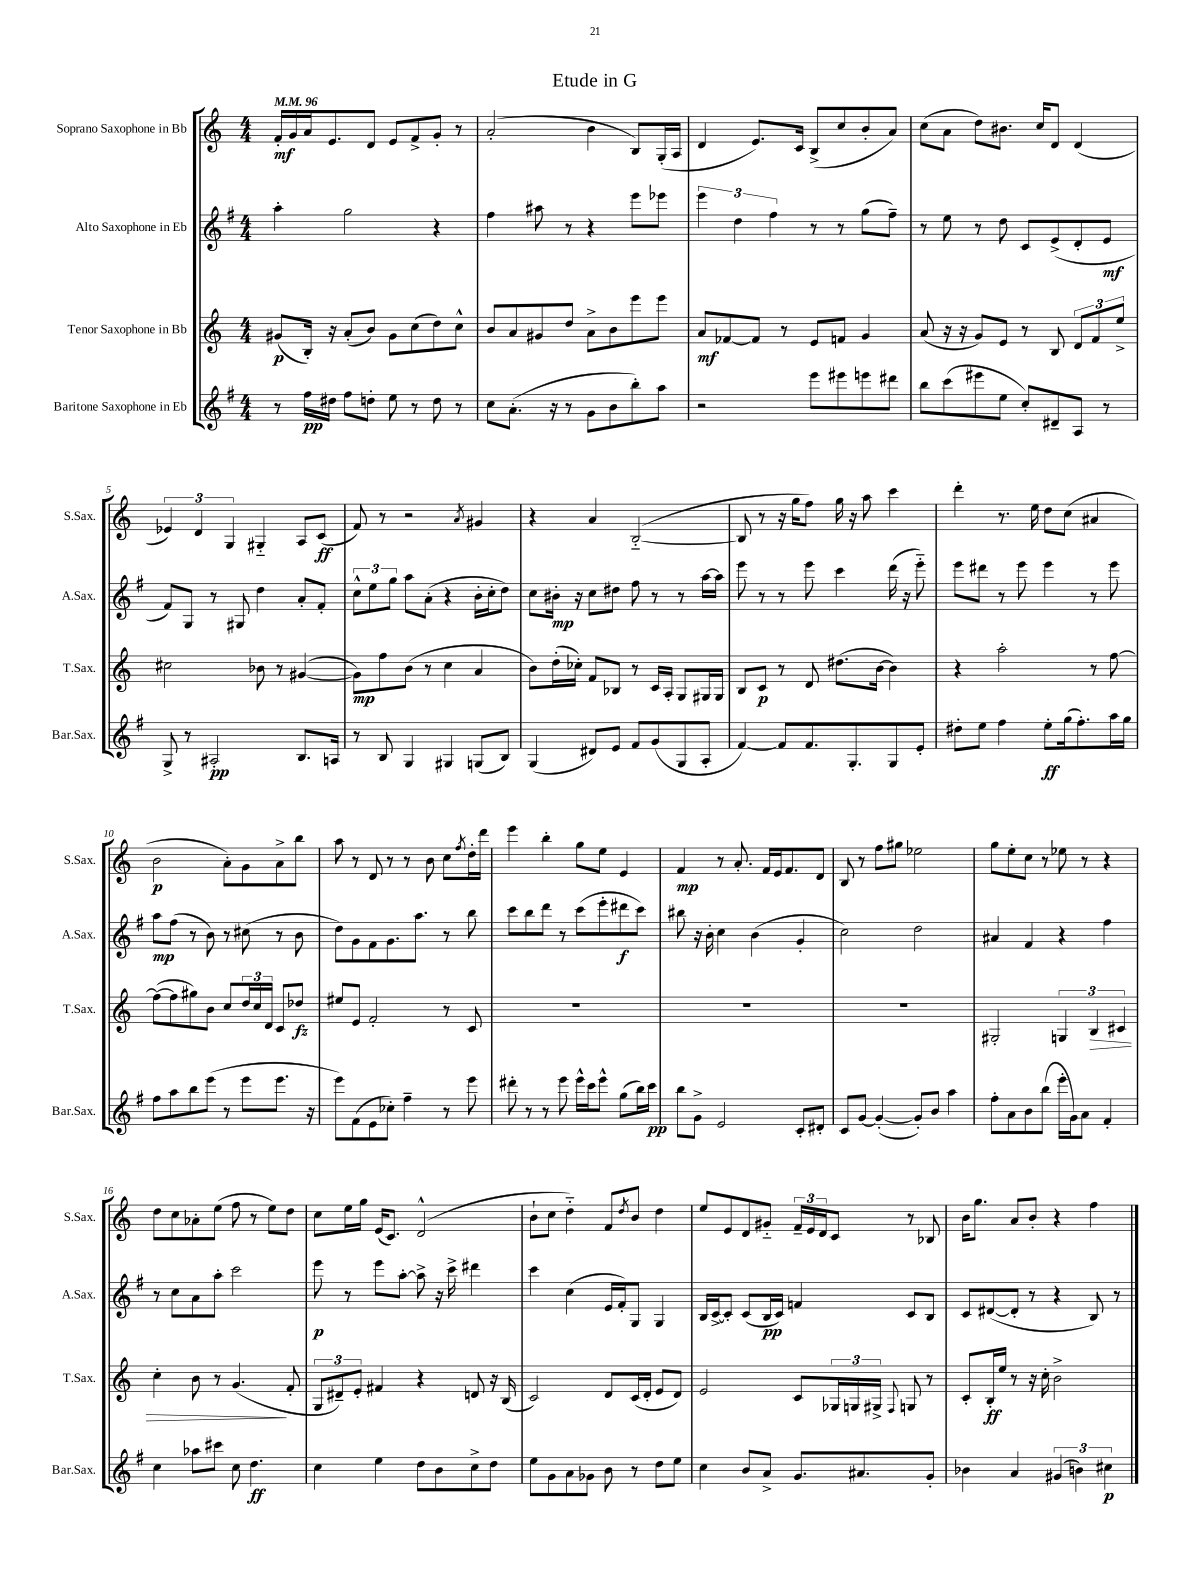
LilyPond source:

\header { title = "Etude in G" }
<<
\new StaffGroup <<
\new Staff = "s0" \with { instrumentName = "Soprano Saxophone in Bb" shortInstrumentName = "S.Sax." } {
    \clef treble \key c \major \numericTimeSignature \time 4/4 \tempo 4 = 96
    f'16-.\mf g'16 a'16 e'8. d'8 e'8 f'8-> g'8-. r8 |
    a'2-.( b'4 b8) g16-.( a16 |
    d'4 e'8.) c'16 b8->( c''8 b'8-. a'8) |
    c''8( a'8 d''8) bis'8. c''16 d'8 d'4( |
    \tuplet 3/2 { ees'4) d'4 g4 } gis4-_ a8 c'8\ff( |
    f'8) r8 r2 \acciaccatura { a'8 } gis'4 |
    r4 a'4 b2~-_( |
    b8 r8 r16 g''16 f''8) g''16 r16 a''8 c'''4 |
    d'''4-. r8. e''16 d''8 c''8( ais'4 |
    b'2\p a'8-.) g'8 a'8-> b''8 |
    a''8 r8 d'8 r8 r8 b'8 c''8 \acciaccatura { f''8 } d''16-. d'''16 |
    e'''4 b''4-. g''8 e''8 e'4 |
    f'4\mp r8 a'8.-. f'16 e'16 f'8. d'8 |
    b8 r8 f''8 gis''8 ees''2 |
    g''8 e''8-. c''8 r8 ees''8 r8 r4 |
    d''8 c''8 aes'8-. e''8( f''8 r8 e''8) d''8 |
    c''8 e''16 g''16 e'16( c'8.) d'2-^( |
    b'8-! c''8 d''4-_) f'8 \acciaccatura { d''8 } b'8 d''4 |
    e''8 e'8 d'8 gis'8-_ \tuplet 3/2 { f'16-- e'16 d'16 } c'8 r8 bes8 |
    b'16 g''8. a'8 b'8-. r4 f''4 \bar "|." |
}
\new Staff = "s1" \with { instrumentName = "Alto Saxophone in Eb" shortInstrumentName = "A.Sax." } {
    \clef treble \key g \major \numericTimeSignature \time 4/4
    a''4-. g''2 r4 |
    fis''4 ais''8 r8 r4 e'''8 ees'''8 |
    \tuplet 3/2 { e'''4 d''4 fis''4 } r8 r8 g''8( fis''8--) |
    r8 e''8 r8 d''8 c'8 e'8->( d'8-. e'8\mf |
    fis'8) g8 r8 gis8 d''4 a'8-. fis'8-. |
    \tuplet 3/2 { c''8-^ e''8 g''8 } a''8 a'8-.( r4 b'16-. c''16-. d''8) |
    c''8 bis'16-.\mp r16 c''8 dis''8 fis''8 r8 r8 a''16~ a''16 |
    e'''8 r8 r8 e'''8 c'''4 d'''16( r16 e'''8-_) |
    e'''8 dis'''8 r8 e'''8 e'''4 r8 e'''8 |
    a''8\mp fis''8( r8 b'8) r8 cis''8( r8 b'8 |
    d''8) g'8 fis'8 g'8. a''8. r8 b''8 |
    c'''8 b''8 d'''8 r8 c'''8( e'''8-. dis'''8\f c'''8) |
    bis''8 r16 b'16-. c''4 b'4( g'4-. |
    c''2) d''2 |
    ais'4 fis'4 r4 fis''4 |
    r8 c''8 a'8 a''8-. c'''2 |
    e'''8\p r8 e'''8 a''8~-. a''8-> r16 c'''16-> dis'''4 |
    c'''4 c''4( e'16 fis'16-.) g8 g4 |
    b16 c'16~-> c'8-. c'8( b16\pp c'16) f'4 c'8 b8 |
    c'8 dis'8~( dis'8-. r8 r4 b8) r8 \bar "|." |
}
\new Staff = "s2" \with { instrumentName = "Tenor Saxophone in Bb" shortInstrumentName = "T.Sax." } {
    \clef treble \key c \major \numericTimeSignature \time 4/4
    gis'8\p( b16-.) r16 a'8-.( b'8) gis'8 c''8( d''8) c''8-^ |
    b'8 a'8 gis'8 d''8 a'8-> b'8 e'''8 e'''8 |
    a'8\mf fes'8~ fes'8 r8 e'8 f'8 g'4 |
    a'8( r16 r16 g'8) e'8 r8 b8 \tuplet 3/2 { d'8 f'8 e''8-> } |
    cis''2 bes'8 r8 gis'4~( |
    gis'8\mp) f''8 b'8( r8 c''4 a'4 |
    b'8) d''16-.( ces''16-.) f'8 bes8 r8 c'16 a16-. g8 gis16 gis16 |
    b8 c'8\p r8 d'8 dis''8.( b'16~ b'4) |
    r4 a''2-. r8 f''8~ |
    f''8~( f''8 gis''8) b'8 c''8 \tuplet 3/2 { d''16 c''16 d'16 } c'8 des''8\fz |
    eis''8 e'8 f'2-. r8 c'8 |
    R1 |
    R1 |
    R1 |
    gis2-. \tuplet 3/2 { g4 b4\> cis'4 } |
    c''4-. b'8 r8 g'4.\!( f'8-. |
    \tuplet 3/2 { g8 dis'8--) e'8-. } fis'4 r4 d'8 r16 b16( |
    c'2) d'8 c'16( d'16-. e'8 d'8) |
    e'2 c'8 \tuplet 3/2 { ges16 g16 gis16-> } \appoggiatura { f8 } g8 r8 |
    c'8-. b16-.\ff e''16 r8 r16 c''16-. b'2-> \bar "|." |
}
\new Staff = "s3" \with { instrumentName = "Baritone Saxophone in Eb" shortInstrumentName = "Bar.Sax." } {
    \clef treble \key g \major \numericTimeSignature \time 4/4
    r8 fis''16\pp dis''16 fis''8 d''8-. e''8 r8 d''8 r8 |
    c''8 a'8.-.( r16 r8 g'8 b'8 b''8-.) a''8 |
    r2 e'''8 eis'''8 e'''8 dis'''8 |
    b''8 c'''8( eis'''8 e''8 c''8-.) dis'8-- a8 r8 |
    g8-> r8 ais2-.\pp b8. a16 |
    r8 b8 g4 gis4 g8( b8) |
    g4( dis'8) e'8 fis'8 g'8( g8 a8-. |
    fis'4~) fis'8 fis'8. g8.-. g8 e'8-. |
    dis''8-. e''8 fis''4 e''8-.\ff g''16( fis''8.-.) a''16 g''16 |
    fis''8 a''8 b''8 e'''8( r8 e'''8 e'''8. r16 |
    e'''8) fis'8( e'8 ces''8-.) fis''4-- r8 e'''8 |
    dis'''8-. r8 r8 e'''8 e'''16-^ c'''16 e'''8-^ g''8( b''16) c'''16\pp |
    b''8 g'8-> e'2 c'8-. dis'8-. |
    c'8 g'8~ g'4~-.( g'8-.) b'8 a''4 |
    fis''8-. a'8 b'8 b''8( e'''16-. g'16) a'8 fis'4-. |
    c''4 aes''8 cis'''8 c''8 d''4.\ff |
    c''4 e''4 d''8 b'8 c''8-> d''8 |
    e''8 g'8 a'8 ges'8 b'8 r8 d''8 e''8 |
    c''4 b'8 a'8-> g'8. ais'8. g'8-. |
    bes'4 a'4 \tuplet 3/2 { gis'4( b'4) cis''4\p } \bar "|." |
}
>>
>>
